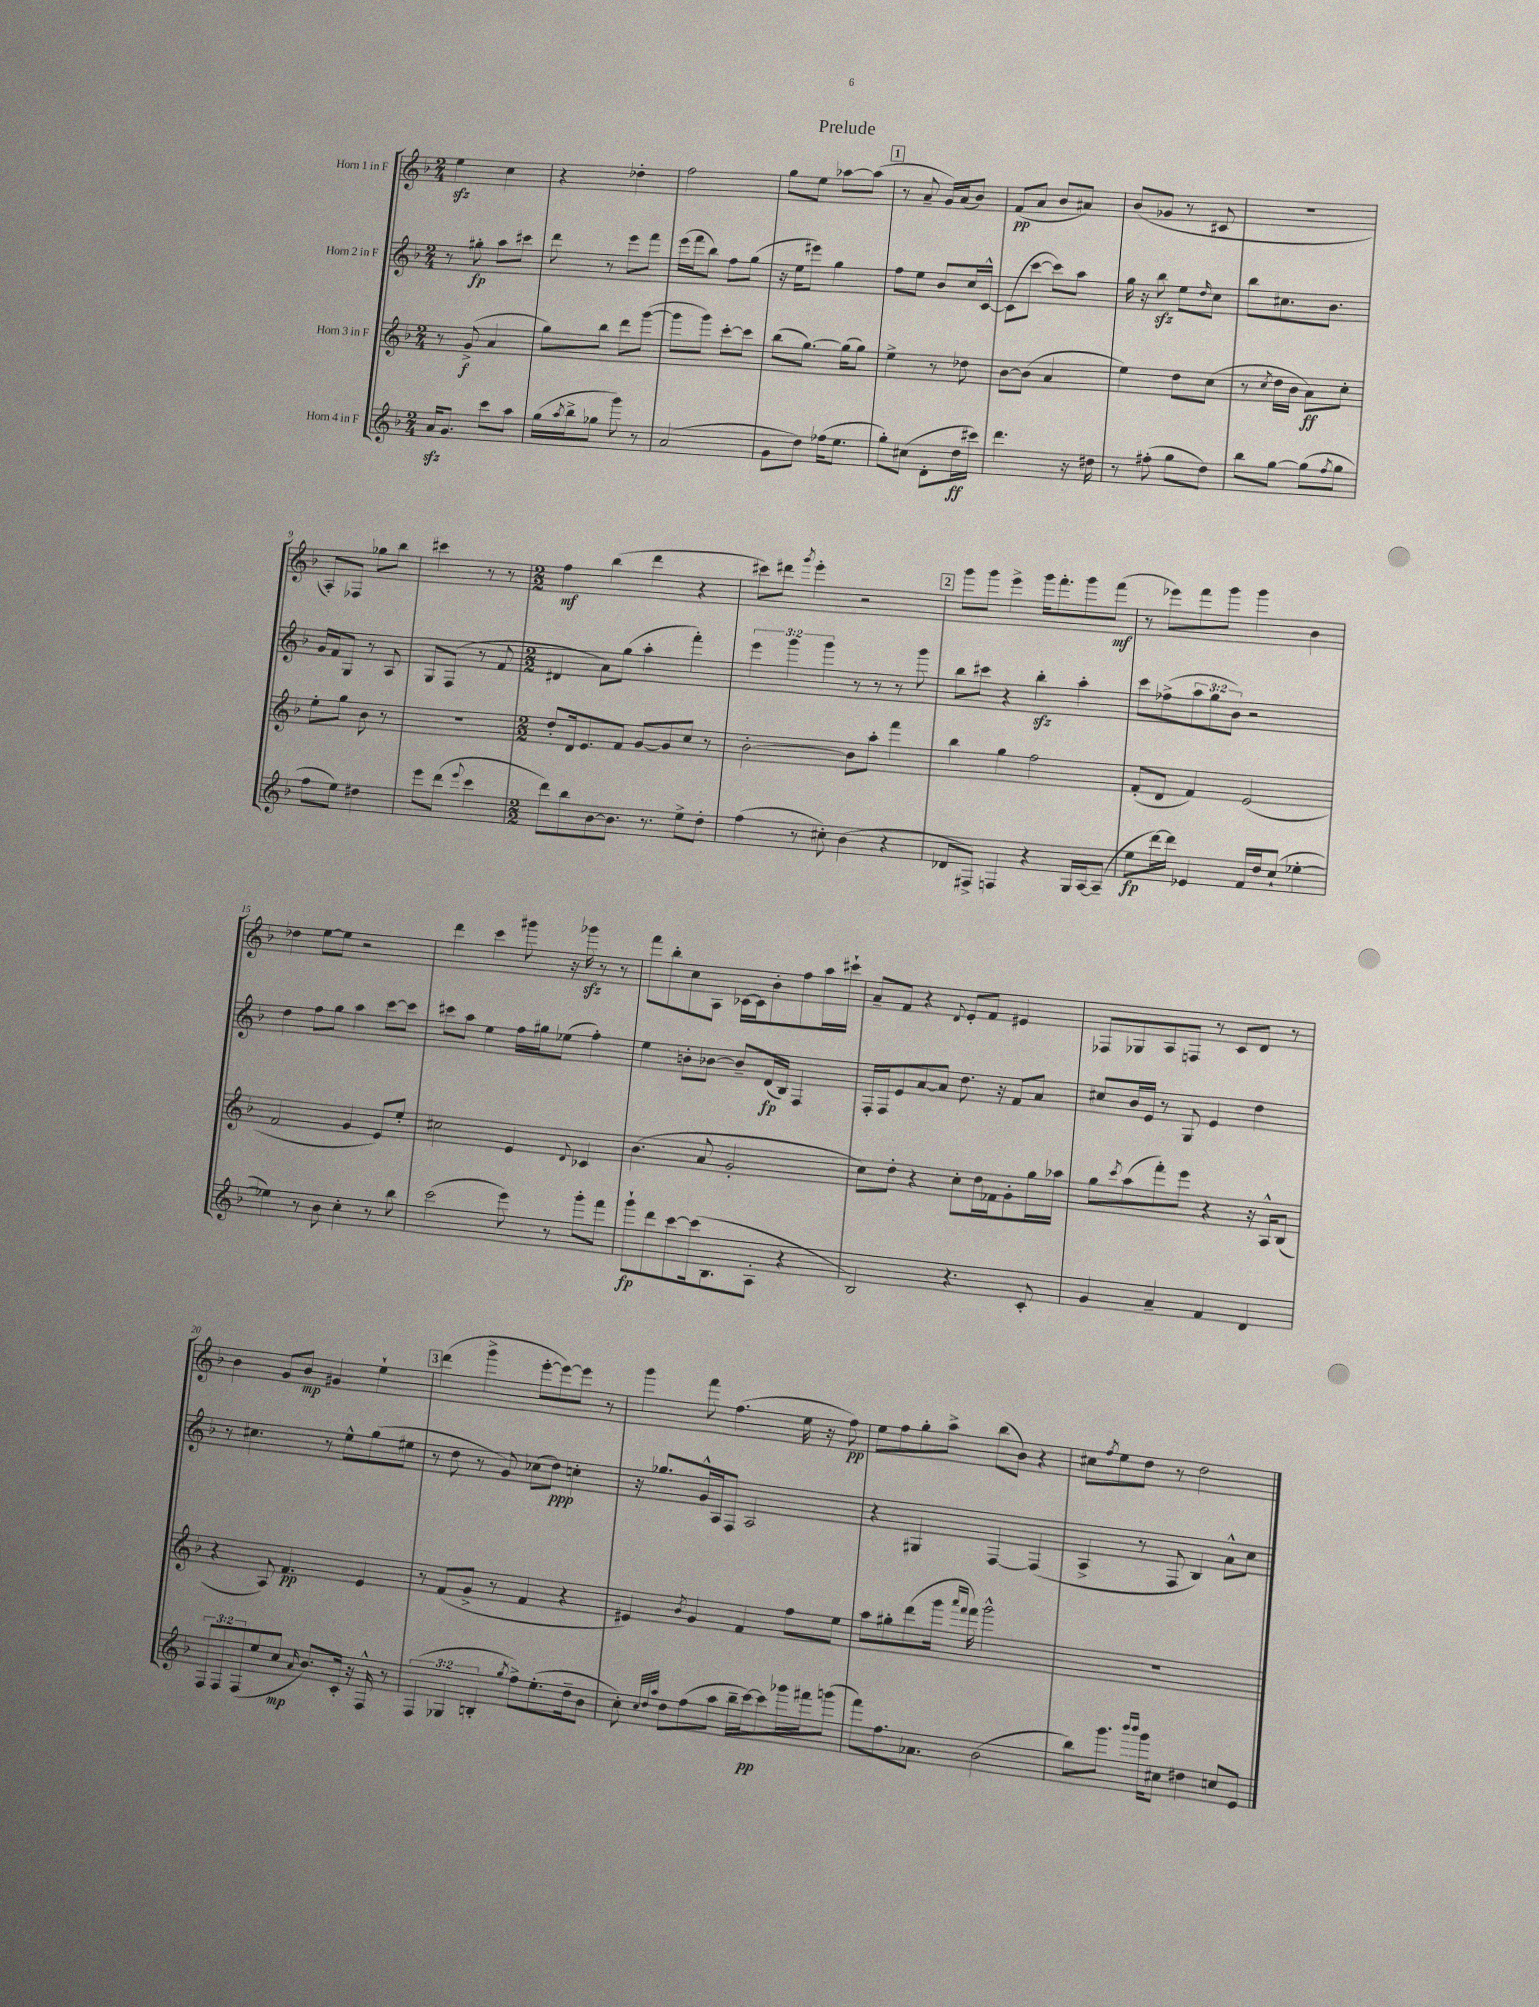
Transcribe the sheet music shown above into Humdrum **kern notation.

**kern	**kern	**kern	**kern
*staff4	*staff3	*staff2	*staff1
*clefG2	*clefG2	*clefG2	*clefG2
*k[b-]	*k[b-]	*k[b-]	*k[b-]
*M2/4	*M2/4	*M2/4	*M2/4
16a	8r	8r	4ee
8.g	.	.	.
.	(8g^	8gg#'	.
8ccc	4a	8aa	4cc
8aa	.	8ccc#	.
=	=	=	=
(16gg	8gg)	8ddd	4r
8qaa	.	.	.
16bb-^	.	.	.
8gg-	8bb-	8r	.
8ggg)	8ddd	8eee	4dd-'
8r	([8ggg	8fff	.
=	=	=	=
(2a	8ggg]	(16eee	2ff
.	.	16fff	.
.	8ggg)	8bb-)	.
.	[8ccc'	8ff	.
.	8ccc]	(8gg	.
=	=	=	=
8g	(8bb-	16r	8gg
.	.	16ee	.
8dd)	[8.gg)	8eee#)	8ee
(16ff-	.	4gg	[8aa-
8.ee	(16gg]	.	.
.	8gg)	.	(8aa-]
=	=	=	=
8gg')	4ee^	8ff	8r
(8cc#	.	8ee	8a~
8d'	8r	8b-	16g)
.	.	.	(16a
16dd	8dd-	16cc	8b-)
16ccc#)	.	[16c^^	.
=	=	=	=
4.ddd	[8b-	(8c]	(8f
.	(8b-]	[8ccc	8a
.	4a	8ccc])	8b-
16r	.	8aa	8a#)
16dd#	.	.	.
=	=	=	=
8r	4ee)	16gg	(8b-
.	.	16r	.
(8ff#'	.	8bb-	8g-
8gg	8dd	8ee	8r
.	.	16qqdd	.
8dd)	(8cc	8cc	8c#
=	=	=	=
8bb-	8r	8bb-	2r
.	8qcc	.	.
[8gg	16dd	8.cc#	.
.	16b-	.	.
(8gg]	8a)	.	.
.	.	8.b-	.
8qff	.	.	.
8gg	8cc'	.	.
=	=	=	=
8ff	8ee'	16g	8A')
.	.	16f	.
8ee)	8gg	8G	8F-
4dd#	8b-	8r	8gg-
.	8r	8A	8bb-
=	=	=	=
8eee	2r	8G	4ccc#
(8ddd	.	(8F	.
8qqeee	.	.	.
4ccc	.	8r	8r
.	.	8f	8r
=	=	=	=
*M2/2	*M2/2	*M2/2	*M2/2
8ddd)	8dd'	4d#	4ff
8bb-	16d	.	.
.	8.e	.	.
[8b-	.	8a)	(4bb-
8.b-]	8f	(8gg	.
.	[8g	4aa'	4ddd
8.r	.	.	.
.	8g]	.	.
8ee^	8cc	4fff')	4r
8dd'	8r	.	.
=	=	=	=
(4ff	[2b-'	6eee	8ccc#)
.	.	.	8ddd#
.	.	6ggg	.
.	.	.	8qggg
8r	.	.	4eee'
.	.	6ggg	.
8cc#')	.	.	.
(4b-	8b-]	8r	2r
.	8aa'	8r	.
4r	4fff	8r	.
.	.	8ggg	.
=	=	=	=
8d-	4bb-	8bb-	8ggg
8F#^)	.	8ccc#	8ggg
4F	4gg	4r	4eee^
4r	2ff	4bb-'	16ggg
.	.	.	8.fff'
16G	.	4aa'	8ggg
[16A	.	.	.
(8A~]	.	.	(8fff
=	=	=	=
8ee	(8f'	8ccc	8r
[16ddd)	8d	(8ff-^	8eee-)
16ddd]	.	.	.
4e-	4f)	12aa	8fff
.	.	12gg	.
.	.	.	8ggg
.	.	12b-)	.
16f	(2e	2r	4ggg
16dd	.	.	.
(8cc`	.	.	.
[4ee-'	.	.	4b-
=	=	=	=
4ee-])	2f	4dd	4dd-
8r	.	8ff	[8ee
8b-	.	8gg	8ee]
4cc'	4g	4aa	2r
8r	8e)	[8ccc	.
8bb-	8ee'	8ccc]	.
=	=	=	=
(2ccc	2cc#	8ccc#	4ddd
.	.	8aa	.
.	.	4ee	4ccc
8eee)	4e	16ff	8ggg#
.	.	16gg#	.
8r	.	(8ee-	16r
.	.	.	16ggg-
.	8qqd	.	.
8ggg'	4c-	4ff')	8r
8fff	.	.	8r
=	=	=	=
8ggg`	(4.b-	4ee	8fff
8ddd	.	.	8bb-'
[8ccc	.	8b'	8cc
(16ccc]	8a	[8b-	8A
8.B-	.	.	.
.	2g'	8b-~]	[16c-
.	.	.	16c-]
8A'	.	(16d	8b-'
.	.	16B-)	.
4r	.	4F	8ff
.	.	.	16aa
.	.	.	16ccc#`
=	=	=	=
2B-)	8cc)	16F'	8a~
.	.	16F	.
.	8dd'	8e	8f
.	4r	[8a	4r
.	.	8a]	.
.	.	.	8qqd
4.r	8cc'	8.dd	8e'
.	16dd	.	8f
.	16f-	16r	.
.	8g'	8f	4e#
8c'	16gg	8a	.
.	16aa-	.	.
=	=	=	=
4g	8gg	8cc#	8F-
.	8qccc	.	.
.	(8aa	16b-	8G-
.	.	16e	.
4a~	8fff')	8r	8A
.	8eee	8G	8F
4f	4r	4e	8r
.	.	.	8c
4d	16r	4dd	8d
.	16A^^	.	.
.	(8B-	.	8r
=	=	=	=
12F	4r	8r	4b-
12F	.	.	.
.	.	4.cc#	.
(12F	.	.	.
8ee	8A)	.	8g
8cc	4.f	.	8b-
16qqa	.	.	.
8.b-)	.	8r	4g#
.	.	8ee^^	.
16c'	.	.	.
16r	4e	(8gg	4ee`
16F^^	.	.	.
8r	.	8ee#	.
=	=	=	=
(6F	8r	8r	(4ddd
.	(8f	8dd	.
6G-	.	.	.
.	8g^	8r	4ggg^
6B'	.	.	.
.	8r	8g)	.
8qgg	.	.	.
8ff^)	4f	(8cc-	[8eee'
(8.ee'	.	8dd)	8eee_)
.	4r	4cc'	8eee]
16dd~	.	.	.
8b-	.	.	8r
=	=	=	=
8cc')	4e#)	16r	4ggg
.	.	8.gg-	.
32qqcc	.	.	.
32qqdd	.	.	.
32qqaa	.	.	.
8dd	.	.	.
.	8qb-	.	.
(8ff	4g	16g^^	8fff
.	.	16A	.
8aa	.	8F	(4.ff
16bb-~	4f	2A	.
[16ccc)	.	.	.
8ccc]	.	.	.
16ggg-	8ff	.	16ee
16fff#	.	.	16r
(8ggg	8ee	.	8ff)
=	=	=	=
8fff)	8aa	4r	8ee
8.ff	8gg#'	.	8ff
.	(8ddd	4G#	8gg'
8.a-	.	.	.
.	16ggg	.	8aa^
.	16qqaaa	.	.
.	16qqfff	.	.
.	16fff)	.	.
(2b-	2ggg^^	[4F	(8bb-
.	.	.	8b-)
.	.	(4F]	4r
=	=	=	=
8bb-)	1r	4A^	8cc#
.	.	.	8qff
8.ggg	.	.	8ee
.	.	8r	8dd
16qqbbb-	.	.	.
16qqbbb-	.	.	.
16ggg	.	.	.
8cc#	.	8F	8r
4dd#	.	4B-)	2dd
8cc	.	8a^^	.
8e	.	8cc	.
==	==	==	==
*-	*-	*-	*-
